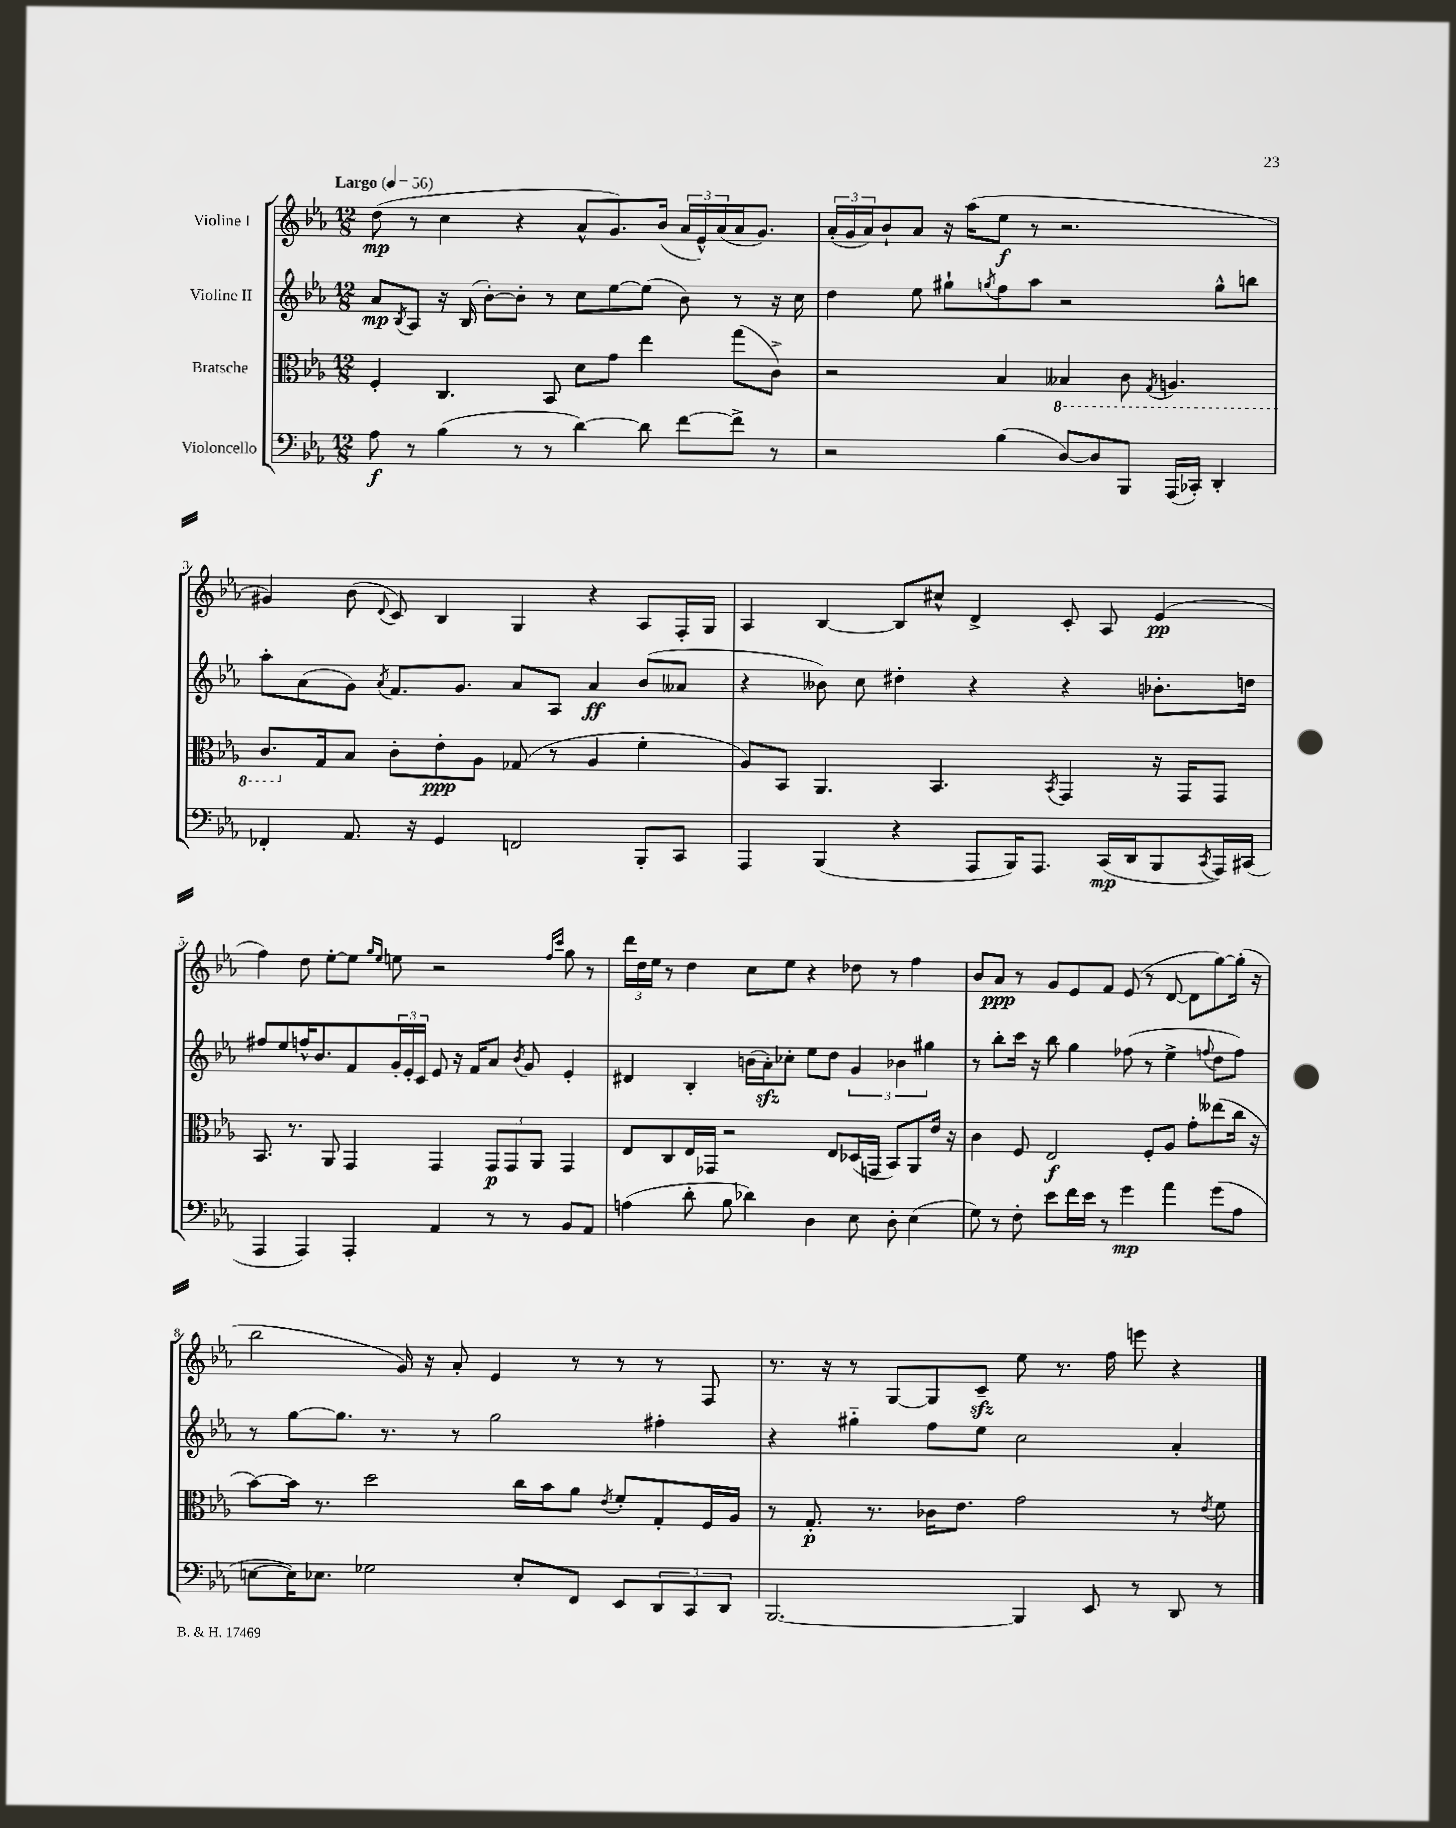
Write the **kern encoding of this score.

**kern	**kern	**kern	**kern
*staff4	*staff3	*staff2	*staff1
*clefF4	*clefC3	*clefG2	*clefG2
*k[b-e-a-]	*k[b-e-a-]	*k[b-e-a-]	*k[b-e-a-]
*M12/8	*M12/8	*M12/8	*M12/8
*MM56	*MM56	*MM56	*MM56
8A-\	4F'/	8a-/L	(8dd\
.	.	8qB-/	.
8r	.	8A-/J	8r
(4B-\	4.C/	16r	4cc\
.	.	(16B-/	.
.	.	[8b-'\L)	.
8r	.	8b-'\]J	4r
8r	8BB-/	8r	.
[4d\)	8d\L	8cc\L	8a-^^/L
.	8g\J	[8ee-\	8.g/)
8d\]	4ee-\	(8ee-\]J	.
.	.	.	(16b-/Jk
[8f\L	.	8b-\)	24a-/LL
.	.	.	24e-^^/)
.	.	.	(24a-/
8f^\]J	(8gg\L	8r	16a-/J
.	.	.	8.g/J)
8r	8c^\J)	16r	.
.	.	16cc\	.
=	=	=	=
2r	2r	4dd\	(24a-'/LL
.	.	.	24g/
.	.	.	24a-/J)
.	.	.	8b-`/
.	.	8ee-\	8a-/J
.	.	8gg#`\L	16r
.	.	.	(16aa-\LK
.	.	8qgg/	.
(4B-\	4B-/	8ff\	8ee-\J
.	.	8aa-\J	8r
[8D/L)	4BB--/	2r	2.r
8D/]	.	.	.
8BBB-/J	8C\	.	.
.	8qGG/	.	.
(16AAA-/LL	4.AA/	.	.
16CC-'/JJ)	.	.	.
4DD'/	.	8gg^^\L	.
.	.	8bb\J	.
=	=	=	=
4FF-'/	8.C/L	8aa-'\L	4g#/)
.	.	(8a-\	.
.	16G/k	.	.
8.AA-/	8B-/J	8g\J)	(8b-\
.	.	8qa-/	8qqd/
.	8c'\L	8.f/L	8c/)
16r	.	.	.
4GG/	8e-'\	.	4B-/
.	.	8.g/J	.
.	8A-\J	.	.
2FF/	(8G-/	8a-/L	4G/
.	8r	8A-/J	.
.	4A-/	4a-/	4r
8BBB-'/L	4f'\	(8b-/L	8A-/L
8CC/J	.	8a--/J	16F'/L
.	.	.	16G/JJ
=	=	=	=
4AAA-/	8A-/L)	4r	4A-/
.	8BB-/J	.	.
(4BBB-/	4.AA-/	8b--\)	[4B-/
.	.	8cc\	.
4r	.	4dd#'\	8B-/]L
.	4.BB-/	.	8cc#^^/J
8AAA-/L	.	4r	4d^/
16BBB-/K)	.	.	.
8.AAA-/J	.	.	.
.	8qBB-/	.	.
.	4GG/	4r	8c'/
(16CC/LL	.	.	8A-/
16DD/J	.	.	.
8BBB-/	16r	8.b-'\L	(4e-/
.	16GG/LK	.	.
8qCC/	.	.	.
16AAA-/L)	8GG/J	.	.
(16CC#/JJ	.	16dd\Jk	.
=	=	=	=
4AAA-/	8.BB-/	8ff#/L	4ff\)
.	.	8ee-/	.
.	8.r	.	.
4AAA-/)	.	16ff^^/K	8dd\
.	.	8.b-/	.
.	8AA-/	.	[8ee-'\L
4AAA-'/	4GG/	8f/	8ee-\]J
.	.	.	16qqgg/LL
.	.	.	16qqee-/JJ
.	.	24g'/L	8ee\
.	.	24e-'/	.
.	.	24c/JJ	.
4AA-/	4GG/	8e-/	2r
.	.	16r	.
.	.	16f/LK	.
8r	12GG/L	8a-/J	.
.	12GG/	.	.
.	.	8qb-/	.
8r	.	8g/	.
.	12AA-/J	.	.
.	.	.	16qqff/LL
.	.	.	16qqccc/JJ
8BB-/L	4GG/	4e-'/	8gg\
8AA-/J	.	.	8r
=	=	=	=
(4A\	8E-/L	4d#/	24ddd\LL
.	.	.	24dd\
.	.	.	24ee-\JJ
.	8C/	.	8r
8d'\	16E-/L	4B-'/	4dd\
.	16GG-/JJ	.	.
8B-\	2r	.	.
4d-\)	.	(16b\LL	8cc\L
.	.	16a-'\J)	.
.	.	8cc-'\J	8ee-\J
4D\	.	8ee-\L	4r
.	8E-/L	8dd\J	.
8E-\	(16D-/L	6g/	8dd-\
.	16GG/JJ	.	.
8D'\	8BB-/L)	.	8r
.	.	6b-\	.
(4E-\	8AA-/	.	4ff\
.	.	6gg#\	.
.	16e-/Jk	.	.
.	16r	.	.
=	=	=	=
8G\)	4c\	8r	8b-/L
8r	.	8bb-'\L	8a-/J
8F'\	8F/	16ccc\Jk	8r
.	.	16r	.
8e-\L	2E-/	8bb-\	8g/L
16f\L	.	4gg\	8e-/
16e-\JJ	.	.	.
8r	.	.	8f/J
4g\	.	(8ff-\	(8e-/
.	8F'/L	8r	8r
4a-\	8A-/J	4ee-^\	[8d/
.	8g'\L	.	8d\]L
.	.	8qqff/	.
(8g\L	(8ee--\	8dd\L	[8gg\)
8A-\J	16cc\Jk	8ff\J)	(16gg'\]Jk
.	16r	.	16r
=	=	=	=
[8E\L	[8b-\L)	8r	2bb-\
16E\]K)	16b-\]Jk	[8gg\L	.
8.E-\J	8.r	.	.
.	.	8.gg\]J	.
2G-\	2dd\	.	.
.	.	8.r	.
.	.	.	16g/)
.	.	.	16r
.	.	8r	8a-'/
.	.	2gg\	4e-/
8E-'/L	16cc\LL	.	.
.	16b-\J	.	.
8FF/J	8a-\J	.	8r
.	8qe-/	.	.
8EE-/L	8f'/L	.	8r
12DD/	8G'/	4ff#'\	8r
12CC/	.	.	.
.	16F/L	.	8F/
12DD/J	.	.	.
.	16A-/JJ	.	.
=	=	=	=
[2.BBB-/	8r	4r	8.r
.	8.G'/	.	.
.	.	.	16r
.	.	4gg#'~\	8r
.	8.r	.	.
.	.	.	[8G/L
.	16c-\LK	8ff\L	8G/]
.	8.e-\J	.	.
.	.	8ee-\J	8c~/J
4BBB-/]	2g\	2cc\	8ee-\
.	.	.	8.r
8EE-/	.	.	.
.	.	.	16ff\
8r	.	.	8eee\
8DD/	8r	4a-'/	4r
.	8qe-/	.	.
8r	8f\	.	.
==	==	==	==
*-	*-	*-	*-
